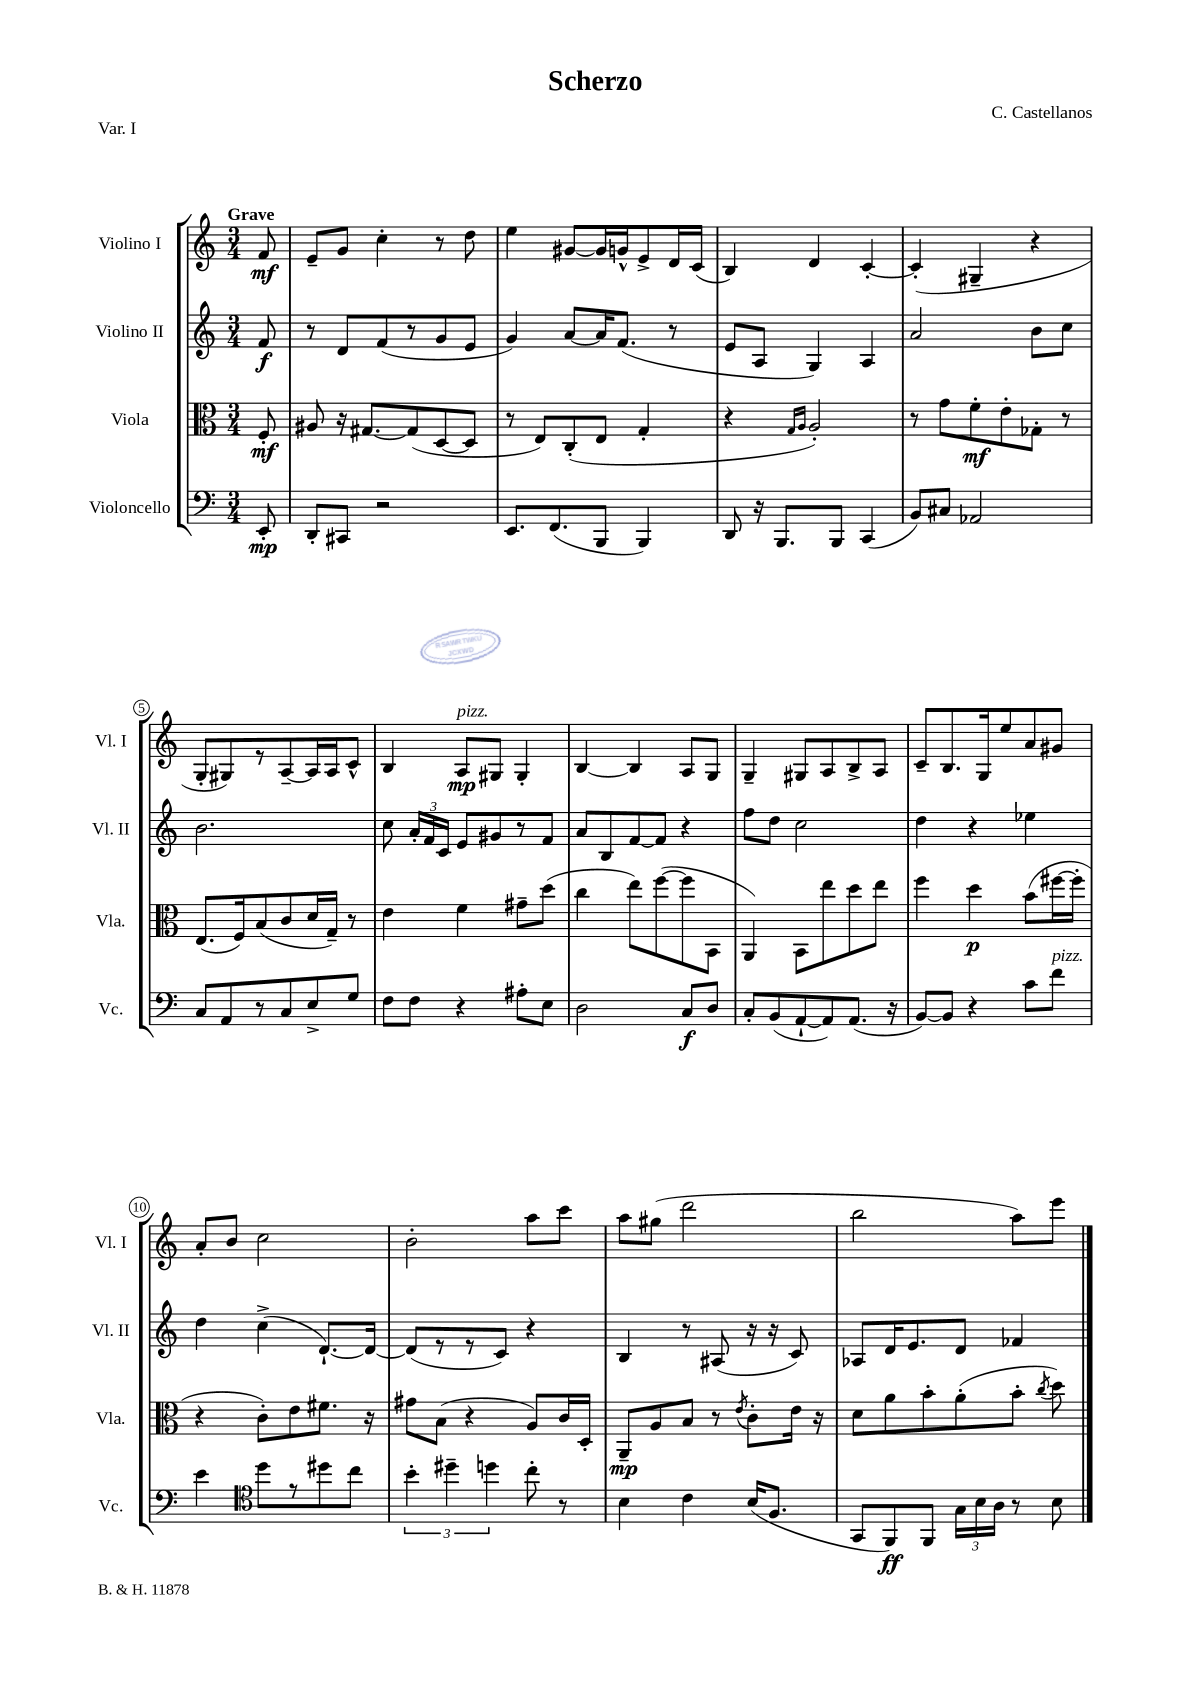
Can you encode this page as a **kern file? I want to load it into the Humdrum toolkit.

**kern	**dynam	**kern	**dynam	**kern	**dynam	**kern	**dynam
*part4	*part4	*part3	*part3	*part2	*part2	*part1	*part1
*staff4	*staff4	*staff3	*staff3	*staff2	*staff2	*staff1	*staff1
*I"Violoncello	*	*I"Viola	*	*I"Violino II	*	*I"Violino I	*
*I'Vc.	*	*I'Vla.	*	*I'Vl. II	*	*I'Vl. I	*
*clefF4	*	*clefC3	*	*clefG2	*	*clefG2	*
*k[]	*	*k[]	*	*k[]	*	*k[]	*
*M3/4	*	*M3/4	*	*M3/4	*	*M3/4	*
=	=	=	=	=	=	=	=
!	!	!	!	!	!	!LO:TX:a:B:t=Grave	!
8EE'/	mp	8F'/	mf	8f/	f	8f/	mf
=1	=1	=1	=1	=1	=1	=1	=1
8DD'/L	.	8A#X/	.	8r	.	8e~/L	.
8CC#X/J	.	16r	.	8d/L	.	8g/J	.
.	.	[8.G#X/L	.	.	.	.	.
2r	.	.	.	(8f/	.	4cc'\	.
.	.	(8G#/]	.	8r	.	.	.
.	.	[8D/	.	8g/	.	8r	.
.	.	8D/J]	.	8e/J	.	8dd\	.
=2	=2	=2	=2	=2	=2	=2	=2
8.EE/L	.	8r	.	4g/)	.	4ee\	.
.	.	8E/L)	.	.	.	.	.
(8.FF/	.	.	.	.	.	.	.
.	.	(8C'/	.	[8a/L	.	[8g#X/L	.
8BBB/J	.	8E/J	.	16a/K]	.	16g#/L]	.
.	.	.	.	(8.f/J	.	16gn^^/J	.
4BBB/)	.	4G'/	.	.	.	8e^/	.
.	.	.	.	8r	.	16d/L	.
.	.	.	.	.	.	(16c/JJ	.
=3	=3	=3	=3	=3	=3	=3	=3
8DD/	.	4r	.	8e/L	.	4B/)	.
16r	.	.	.	8A/J	.	.	.
8.BBB/L	.	.	.	.	.	.	.
.	.	16qqG/LL	.	.	.	.	.
.	.	16qqA/JJ	.	.	.	.	.
.	.	2A'/)	.	4G/)	.	4d/	.
8BBB/J	.	.	.	.	.	.	.
(4CC/	.	.	.	4A/	.	[4c'/	.
=4	=4	=4	=4	=4	=4	=4	=4
8BB/L)	.	8r	.	2a/	.	(4c'/]	.
8C#X/J	.	8g\L	.	.	.	.	.
2AA-X/	.	8f'\	mf	.	.	4G#X~/	.
.	.	8e'\	.	.	.	.	.
.	.	8G-X'\J	.	8b\L	.	4r	.
.	.	8r	.	8cc\J	.	.	.
!!LO:LB:g=z
=5	=5	=5	=5	=5	=5	=5	=5
8C/L	.	(8.E/L	.	2.b\	.	8G'/L	.
8AA/	.	.	.	.	.	8G#X/)	.
.	.	16F/k)	.	.	.	.	.
8r	.	(8B/	.	.	.	8r	.
8C/	.	8c/	.	.	.	[8A~/	.
8E^/	.	16d/L	.	.	.	16A/L]	.
.	.	16G~/JJ)	.	.	.	16A/J	.
8G/J	.	8r	.	.	.	8c^^/J	.
=6	=6	=6	=6	=6	=6	=6	=6
8F\L	.	4e\	.	8cc\	.	4B/	.
8F\J	.	.	.	24a'/LL	.	.	.
.	.	.	.	24f/	.	.	.
.	.	.	.	24c/JJ	.	.	.
!	!	!	!	!	!	!LO:TX:a:i:t=pizz.	!
4r	.	4f\	.	8e/L	.	8A/L	mp
.	.	.	.	8g#X/	.	8G#X/J	.
8A#X'\L	.	8g#X~\L	.	8r	.	4G#'/	.
8E\J	.	(8dd\J	.	8f/J	.	.	.
=7	=7	=7	=7	=7	=7	=7	=7
2D\	.	4cc\	.	8a/L	.	[4B/	.
.	.	.	.	8B/	.	.	.
.	.	8ee\L)	.	[8f/	.	4B/]	.
.	.	([8ff\	.	8f/J]	.	.	.
8C/L	f	8ff\]	.	4r	.	8A/L	.
8D/J	.	8BB\J	.	.	.	8G/J	.
=8	=8	=8	=8	=8	=8	=8	=8
8C'/L	.	4AA/)	.	8ff\L	.	4G~/	.
(8BB/	.	.	.	8dd\J	.	.	.
[8AA`/	.	8BB\L	.	2cc\	.	8G#X/L	.
8AA/])	.	8ee\	.	.	.	8A/	.
(8.AA/J	.	8dd\	.	.	.	8B^/	.
.	.	8ee\J	.	.	.	8A/J	.
16r	.	.	.	.	.	.	.
=9	=9	=9	=9	=9	=9	=9	=9
[8BB/L)	.	4ff\	.	4dd\	.	8c~/L	.
8BB/J]	.	.	.	.	.	8.B/	.
4r	.	4dd\	p	4r	.	.	.
.	.	.	.	.	.	16G/k	.
.	.	.	.	.	.	8ee/	.
8c\L	.	(8b\L	.	4ee-X\	.	8a/	.
!LO:TX:a:i:t=pizz.	!	!	!	!	!	!	!
8f\J	.	[16ff#X\L	.	.	.	8g#X/J	.
.	.	16ff#'\JJ]	.	.	.	.	.
!!LO:LB:g=z
=10	=10	=10	=10	=10	=10	=10	=10
4e\	.	4r	.	4dd\	.	8a'/L	.
.	.	.	.	.	.	8b/J	.
*clefC4	*	*	*	*	*	*	*
8dd\L	.	8c'\L)	.	(4cc^\	.	2cc\	.
8r	.	8e\	.	.	.	.	.
8dd#X\	.	8.f#X\J	.	[8.d`/L)	.	.	.
8cc\J	.	.	.	.	.	.	.
.	.	16r	.	16d/Jk_	.	.	.
=11	=11	=11	=11	=11	=11	=11	=11
6b'\	.	8g#X\L	.	(8d/L]	.	2b'\	.
.	.	(8B\J	.	8r	.	.	.
6dd#X~\	.	.	.	.	.	.	.
.	.	4r	.	8r	.	.	.
6ddn\	.	.	.	.	.	.	.
.	.	.	.	8c/J)	.	.	.
8cc'\	.	8A/L)	.	4r	.	8aa\L	.
8r	.	16c/L	.	.	.	8ccc\J	.
.	.	16D'/JJ	.	.	.	.	.
=12	=12	=12	=12	=12	=12	=12	=12
4B\	.	8AA~/L	mp	4B/	.	8aa\L	.
.	.	8A/	.	.	.	(8gg#X\J	.
4c\	.	8B/J	.	8r	.	2ddd\	.
.	.	8r	.	(8A#X/	.	.	.
.	.	8qe/	.	.	.	.	.
(16B/KL	.	8c'\L	.	16r	.	.	.
8.F/J	.	.	.	16r	.	.	.
.	.	16e\Jk	.	8c/)	.	.	.
.	.	16r	.	.	.	.	.
=13	=13	=13	=13	=13	=13	=13	=13
8GG/L	.	8d\L	.	8A-X/L	.	2bb\	.
8FF/)	ff	8a\	.	16d/K	.	.	.
.	.	.	.	8.e/	.	.	.
8FF/J	.	8b'\	.	.	.	.	.
24G\LL	.	(8a'\	.	8d/J	.	.	.
24B\	.	.	.	.	.	.	.
24A\JJ	.	.	.	.	.	.	.
8r	.	8b'\J	.	4f-X/	.	8aa\L)	.
.	.	8qcc/	.	.	.	.	.
8B\	.	8dd\)	.	.	.	8eee\J	.
==	==	==	==	==	==	==	==
*-	*-	*-	*-	*-	*-	*-	*-
